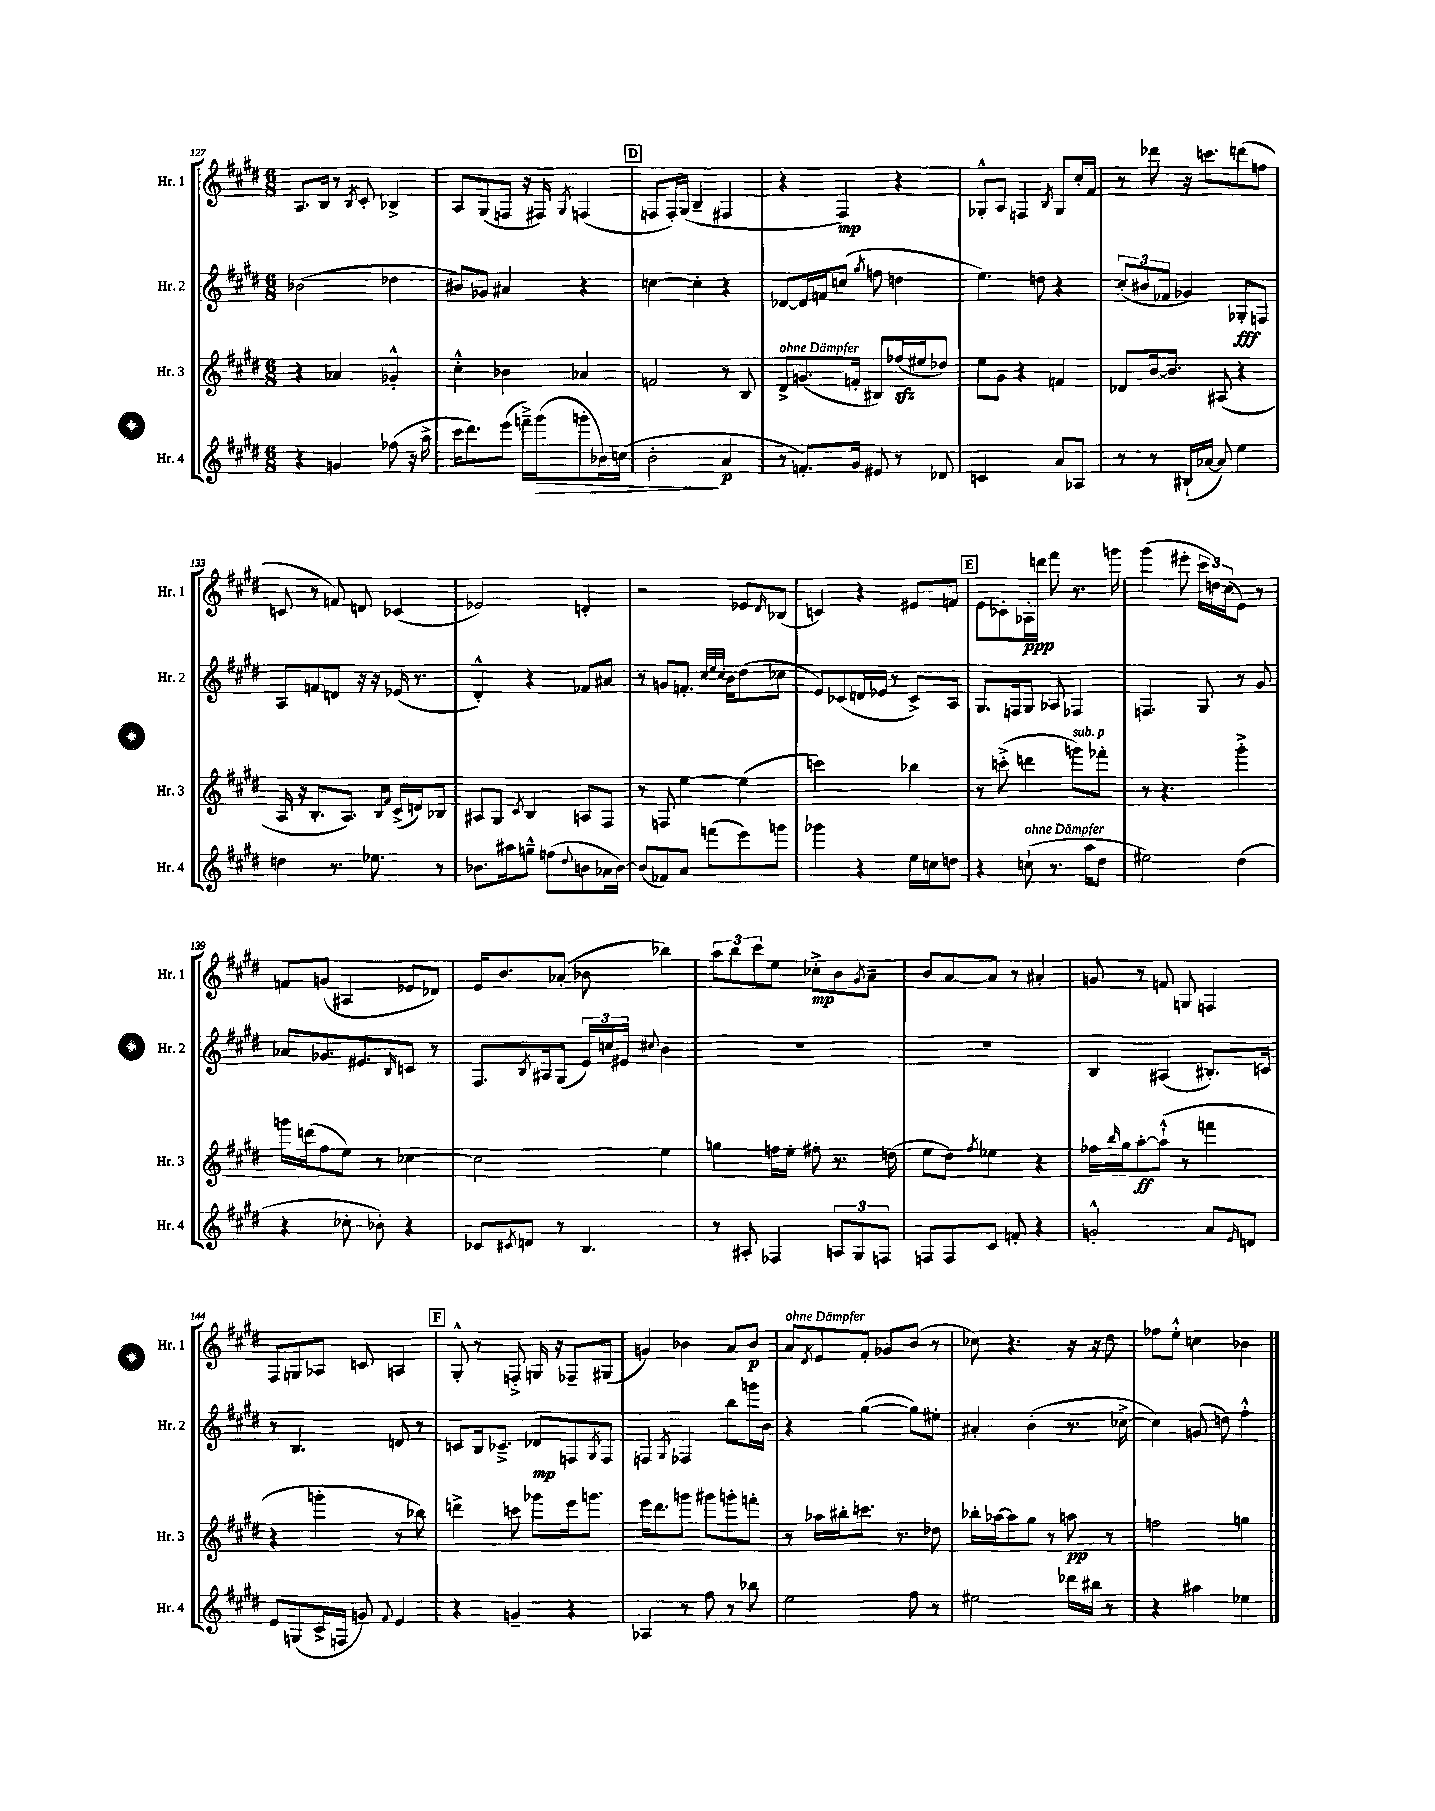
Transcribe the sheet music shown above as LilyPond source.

<<
\new StaffGroup <<
\new Staff = "s0" \with { instrumentName = "Hr. 1" shortInstrumentName = "Hr. 1" } {
    \clef treble \key e \major \numericTimeSignature \time 6/8
    a8. b16 r8 \acciaccatura { b8 } cis'8-. bes4-> |
    a8 gis8( f8 r16 fis16) \acciaccatura { gis8 } f4( |
    \mark \markup { \box "D" } f8 f16-.) gis16( b4-- fis4 |
    r4 fis4\mp) r4 |
    ges8-.-^ a8 f4 \acciaccatura { b8 } ges8 cis''16-. fis'16 |
    r8 des'''8 r16 c'''8. d'''8( f''8 |
    c'8 r8 f'8) d'8 ces'4( |
    ees'2) d'4-. |
    r2 ees'8 \grace { dis'16 } bes8( |
    c'4) r4 eis'8 f'8 |
    \mark \markup { \box "E" } e'8 ces'8-. aes16-.\ppp d'''16 fis'''8 r8. g'''16 |
    gis'''4( eis'''8-. \tuplet 3/2 { cis'''16 d''16) cis''16( } e'8) r8 |
    f'8 g'8( ais4 ees'8 des'8) |
    e'16 b'8. aes'8-.( bes'8 bes''4) |
    \tuplet 3/2 { a''8 b''8 cis'''8 } e''8 ces''8-.->\mp b'8 \acciaccatura { gis'8 } a'8-- |
    b'8 a'8~ a'8 r8 ais'4-. |
    g'8 r8 f'8 g8 f4 |
    fis8 g8 aes8 c'8 a4 |
    \mark \markup { \box "F" } gis8-.-^ r8 f8-.-> g16 r16 fes8-- gis8( |
    g'4) bes'4 a'8 bes'8\p |
    a'8^\markup { \italic "ohne Dämpfer" } \acciaccatura { dis'8 } e'8 fis'8-. ges'8 b'8( r8 |
    ces''8) r4. r16 r16 dis''8 |
    fes''8 e''8-.-^ c''4 bes'4 \bar "|." |
}
\new Staff = "s1" \with { instrumentName = "Hr. 2" shortInstrumentName = "Hr. 2" } {
    \clef treble \key e \major \numericTimeSignature \time 6/8
    bes'2( des''4 |
    bis'8) ges'8 ais'4 r4 |
    \mark \markup { \box "D" } c''4~ c''4-. r4 |
    des'8~ des'16 f'16 c''8( \acciaccatura { gis''8 } f''8 d''4 |
    e''4.) d''8 r4 |
    \tuplet 3/2 { cis''8-.( bis'8 fes'8 } ges'4) ges8-.\fff f8 |
    a8 f'8 d'8 r16 r16 ees'16( r8. |
    dis'4-.-^) r4 fes'8 ais'8 |
    r8 g'8 f'8.-. \grace { cis''32 e''32 cis''32 } b'16 dis''8( ces''8 |
    e'8) ces'8( d'16 ees'16 r8 ces'8->) a8 |
    \mark \markup { \box "E" } gis8. f16 gis8 aes8 fes4 |
    f4. gis8 r8 gis'8 |
    aes'8 ges'8. eis'8. \grace { b16 } c'8 r8 |
    fis8. \acciaccatura { b8 } ais16 gis8( \tuplet 3/2 { e'16) c''16 eis'16 } \appoggiatura { cis''8 } b'4 |
    R2. |
    R2. |
    b4 ais4( bis8.-.) c'16 |
    r8 b4. d'8 r8 |
    \mark \markup { \box "F" } c'8 b16 ces'8.---> des'8\mp f8 \acciaccatura { gis8 } f8 |
    f4 \acciaccatura { gis8 } fes4 b''8 g'''16 b'16 |
    r4 gis''4~( gis''8) eis''8-. |
    ais'4-. b'4-.( r8. ces''16~-> |
    ces''4) g'8( d''8) fis''4-.-^ \bar "|." |
}
\new Staff = "s2" \with { instrumentName = "Hr. 3" shortInstrumentName = "Hr. 3" } {
    \clef treble \key e \major \numericTimeSignature \time 6/8
    r4 aes'4 ges'4-.-^ |
    cis''4-.-^ bes'4 aes'4 |
    \mark \markup { \box "D" } f'2 r8 b8 |
    dis'8->^\markup { \italic "ohne Dämpfer" } g'8.( f'16-. bis8) fes''16\sfz( eis''16 des''8) |
    e''8 gis'8 r4 f'4 |
    des'8 b'16~ b'8. ais8( r4 |
    a16 r16 b8.-. a8.) \grace { b16 fis'16 } cis'16->( d'16) bes8 |
    ais8 gis8 \acciaccatura { cis'8 } b4 a8 fis8 |
    r8 f8 e''4~ e''4( |
    c'''2) bes''4 |
    \mark \markup { \box "E" } r8 c'''8-.->( d'''4 g'''8^\markup { \italic "sub. p" }) fes'''8-. |
    r8 r4. gis'''4-.-> |
    g'''16 d'''16( fis''8 e''8) r8 ces''4~ |
    ces''2 e''4 |
    g''4 f''16 e''16-. fis''8-. r8. d''16( |
    e''8 dis''8) \acciaccatura { fis''8 } ees''4 r4 |
    fes''16 \grace { b''16 } gis''16 a''8~-.\ff a''8-!-^( r8 f'''4 |
    r4 g'''4-. r8 bes''8) |
    \mark \markup { \box "F" } d'''4-> c'''8 ges'''8 e'''16 g'''8. |
    e'''16 dis'''8. g'''8 gis'''8 g'''8-. f'''8-. |
    r8 aes''16 bis''16-. c'''8. r8. des''8 |
    bes''16-. aes''16~ aes''8 gis''8 r8 a''8\pp r8 |
    f''2 g''4 \bar "|." |
}
\new Staff = "s3" \with { instrumentName = "Hr. 4" shortInstrumentName = "Hr. 4" } {
    \clef treble \key e \major \numericTimeSignature \time 6/8
    r4 g'4 fes''8( r16 a''16-> |
    cis'''16 dis'''8.) e'''8( f'''16--->) gis'''16\>( g'''8-. bes'16) c''16( |
    \mark \markup { \box "D" } b'2-.\! a'4\p |
    r8 f'8.-.) gis'16 eis'8 r8 des'8 |
    c'2 a'8 aes8 |
    r8 r8 bis16-!( aes'16~ aes'8) e''4 |
    d''4 r8. ees''8. r8 |
    bes'8. ais''16 g''8---^ f''8( \appoggiatura { dis''8 } b'8 aes'16 b'16~) |
    b'8( fes'8) a'8 f'''8( e'''8) g'''8 |
    ges'''4 r4 e''16 c''16 d''8 |
    \mark \markup { \box "E" } r4 c''8-!^\markup { \italic "ohne Dämpfer" }( r8. a''16 dis''8 |
    eis''2) dis''4( |
    r4 ces''8-. bes'8-.) r4 |
    ces'8 \acciaccatura { cis'8 } d'8 r8 b4. |
    r8 ais8-. fes4 \tuplet 3/2 { a8 gis8 f8 } |
    f8 f8 cis'8 f'8-. r4 |
    g'2-.-^ a'8 \grace { e'16 } d'8 |
    e'8 g8( cis'16-> f16 g'8) \appoggiatura { fis'8 } e'4 |
    \mark \markup { \box "F" } r4 g'4-- r4 |
    aes4 r8 fis''8 r8 bes''8 |
    e''2 fis''8 r8 |
    eis''2 des'''16 bis''16 r8 |
    r4 ais''4 ees''4 \bar "|." |
}
>>
>>
\layout { \context { \Score currentBarNumber = #127 } }
